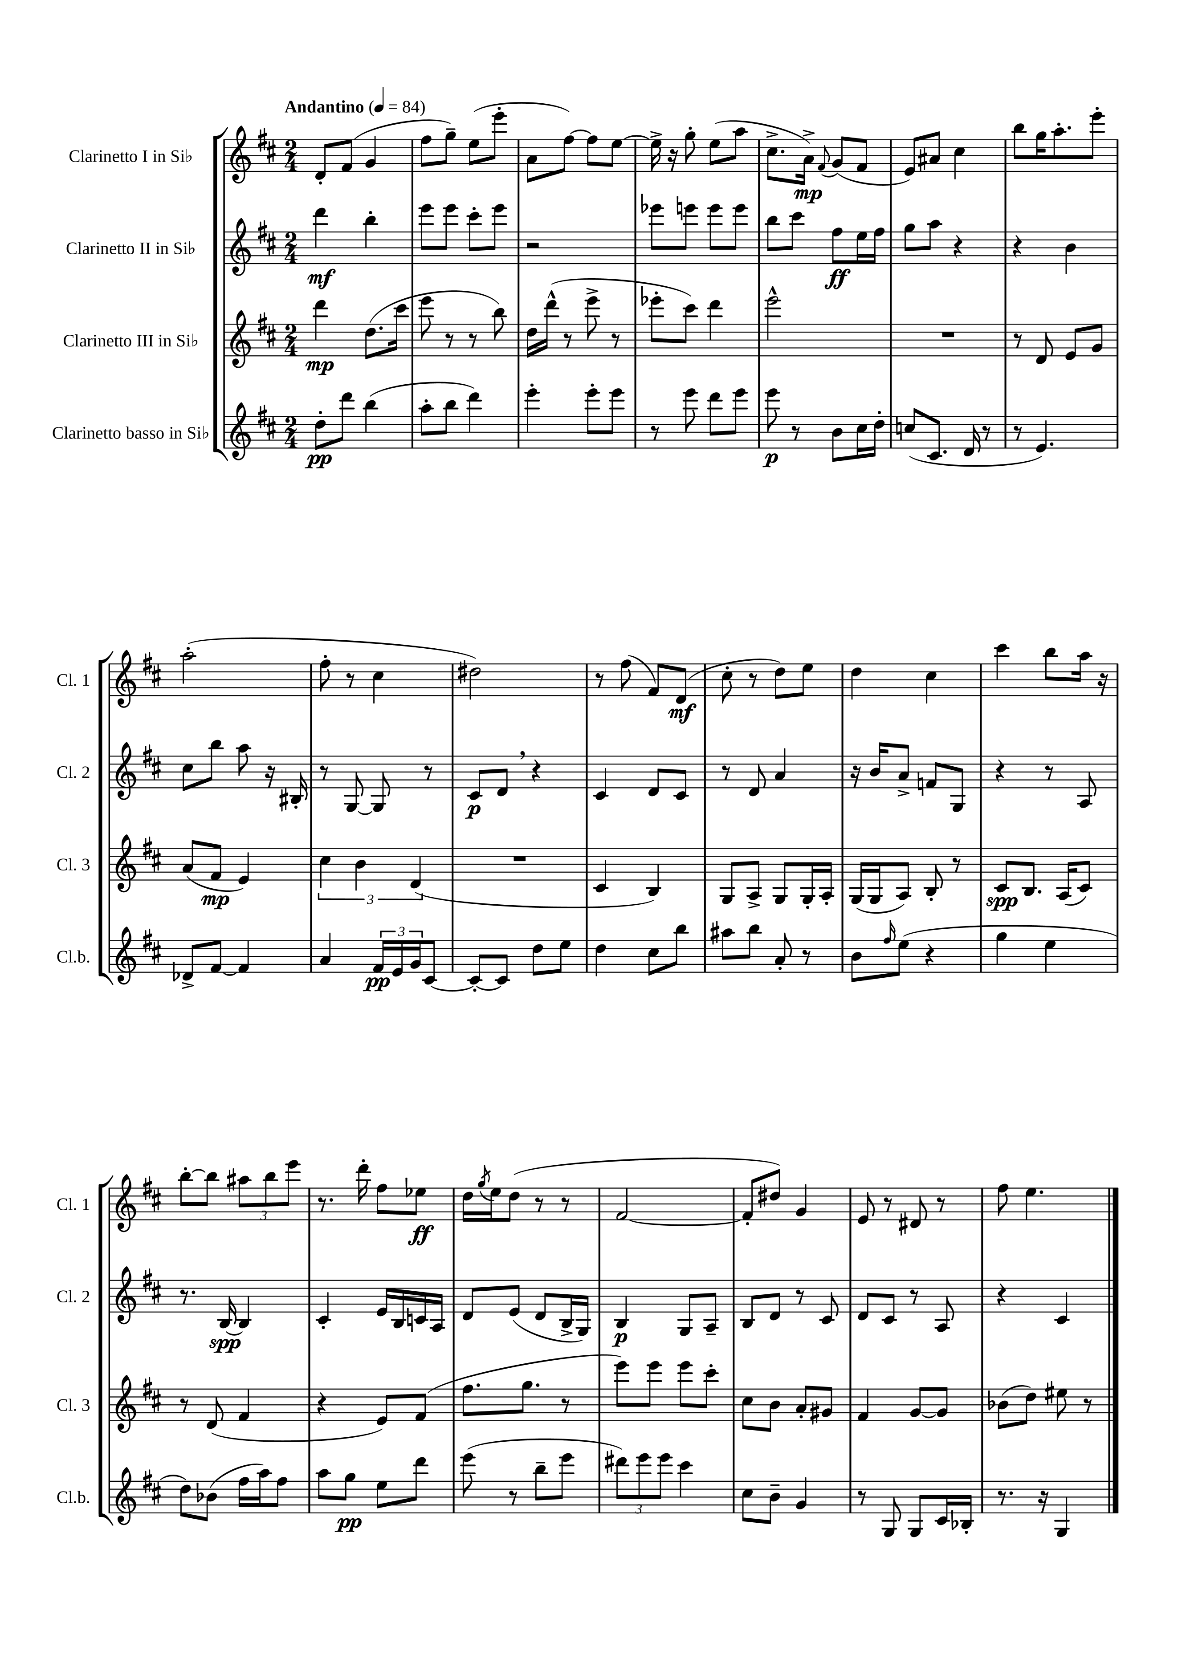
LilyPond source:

<<
\new StaffGroup <<
\new Staff = "s0" \with { instrumentName = "Clarinetto I in Sib" shortInstrumentName = "Cl. 1" } {
    \clef treble \key d \major \numericTimeSignature \time 2/4 \tempo "Andantino" 4 = 84
    d'8-. fis'8( g'4 |
    fis''8 g''8--) e''8( e'''8-. |
    a'8 fis''8~) fis''8 e''8~ |
    e''16-> r16 g''8-. e''8( a''8 |
    cis''8.-> a'16->\mp) \appoggiatura { fis'8 } g'8( fis'8 |
    e'8) ais'8 cis''4 |
    b''8 g''16 a''8.-. e'''8-. |
    a''2-.( |
    fis''8-. r8 cis''4 |
    dis''2) |
    r8 fis''8( fis'8) d'8\mf( |
    cis''8-. r8 d''8) e''8 |
    d''4 cis''4 |
    cis'''4 b''8 a''16 r16 |
    b''8~-. b''8 \tuplet 3/2 { ais''8 b''8 e'''8 } |
    r8. d'''16-. fis''8 ees''8\ff |
    d''16 \acciaccatura { g''8 } e''16 d''8( r8 r8 |
    fis'2~ |
    fis'8-. dis''8) g'4 |
    e'8 r8 dis'8 r8 |
    fis''8 e''4. \bar "|." |
}
\new Staff = "s1" \with { instrumentName = "Clarinetto II in Sib" shortInstrumentName = "Cl. 2" } {
    \clef treble \key d \major \numericTimeSignature \time 2/4
    d'''4\mf b''4-. |
    e'''8 e'''8 cis'''8-. e'''8 |
    r2 |
    ees'''8 e'''8 e'''8 e'''8 |
    b''8 cis'''8 fis''8\ff e''16 fis''16 |
    g''8 a''8 r4 |
    r4 b'4 |
    cis''8 b''8 a''8 r16 bis16-. |
    r8 g8~ g8 r8 |
    cis'8\p d'8 \breathe r4 |
    cis'4 d'8 cis'8 |
    r8 d'8 a'4 |
    r16 b'16 a'8-> f'8 g8 |
    r4 r8 a8 |
    r8. b16~\spp b4 |
    cis'4-. e'16 b16 c'16 a16 |
    d'8 e'8( d'8 b16-> g16) |
    b4\p g8 a8-- |
    b8 d'8 r8 cis'8 |
    d'8 cis'8 r8 a8 |
    r4 cis'4 \bar "|." |
}
\new Staff = "s2" \with { instrumentName = "Clarinetto III in Sib" shortInstrumentName = "Cl. 3" } {
    \clef treble \key d \major \numericTimeSignature \time 2/4
    d'''4\mp d''8.( cis'''16 |
    e'''8 r8 r8 b''8) |
    d''16 d'''16-^( r8 e'''8-> r8 |
    ees'''8-. cis'''8) d'''4 |
    e'''2-^ |
    R2 |
    r8 d'8 e'8 g'8 |
    a'8( fis'8\mp e'4) |
    \tuplet 3/2 { cis''4 b'4 d'4( } |
    R2 |
    cis'4 b4) |
    g8 a8-> g8 g16-. a16-. |
    g16( g16 a8) b8-. r8 |
    cis'8\spp b8. a16( cis'8) |
    r8 d'8( fis'4 |
    r4 e'8) fis'8( |
    fis''8. g''8. r8 |
    e'''8) e'''8 e'''8 cis'''8-. |
    cis''8 b'8 a'8-. gis'8 |
    fis'4 g'8~ g'8 |
    bes'8( d''8) eis''8 r8 \bar "|." |
}
\new Staff = "s3" \with { instrumentName = "Clarinetto basso in Sib" shortInstrumentName = "Cl.b." } {
    \clef treble \key d \major \numericTimeSignature \time 2/4
    d''8-.\pp d'''8 b''4( |
    a''8-. b''8 d'''4) |
    e'''4-. e'''8-. e'''8 |
    r8 e'''8 d'''8 e'''8 |
    e'''8\p r8 b'8 cis''16 d''16-. |
    c''8( cis'8. d'16 r8 |
    r8 e'4.) |
    des'8-> fis'8~ fis'4 |
    a'4 \tuplet 3/2 { fis'16\pp e'16 g'16 } cis'8~ |
    cis'8~-. cis'8 d''8 e''8 |
    d''4 cis''8 b''8 |
    ais''8 b''8 a'8-. r8 |
    b'8 \grace { fis''16 } e''8( r4 |
    g''4 e''4 |
    d''8) bes'8( fis''16 a''16) fis''8 |
    a''8 g''8\pp e''8 d'''8 |
    e'''8( r8 b''8-- e'''8 |
    \tuplet 3/2 { dis'''8) e'''8 e'''8 } cis'''4 |
    cis''8 b'8-- g'4 |
    r8 g8 g8 cis'16 bes16-. |
    r8. r16 g4 \bar "|." |
}
>>
>>
\layout { \context { \Score \remove "Bar_number_engraver" } }
